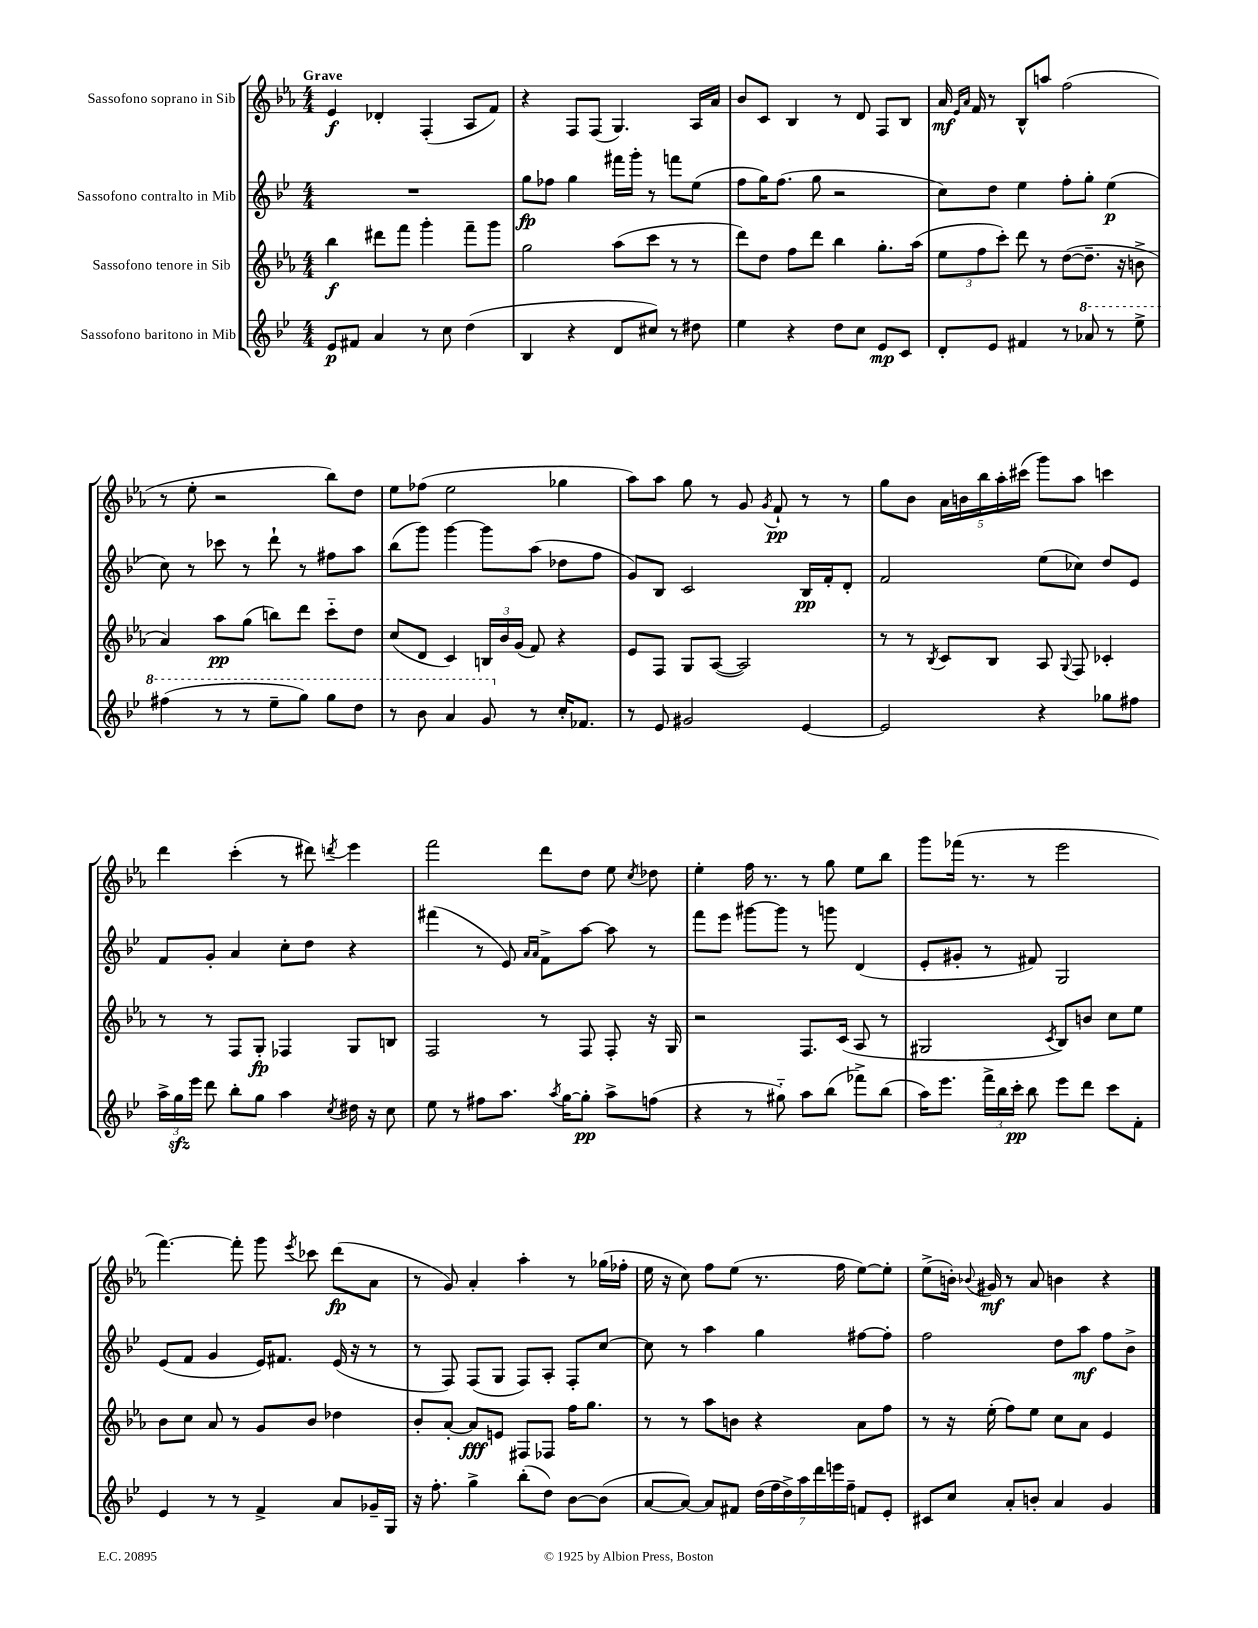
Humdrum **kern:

**kern	**kern	**kern	**kern
*staff4	*staff3	*staff2	*staff1
*clefG2	*clefG2	*clefG2	*clefG2
*k[b-e-]	*k[b-e-a-]	*k[b-e-]	*k[b-e-a-]
*M4/4	*M4/4	*M4/4	*M4/4
8e-/L	4bb-\	1r	4e-/
8f#/J	.	.	.
4a/	8ddd#\L	.	4d-'/
.	8fff\J	.	.
8r	4ggg'\	.	(4F'/
8cc\	.	.	.
(4dd\	8fff~\L	.	8A-/L
.	8ggg\J	.	8f/J)
=	=	=	=
4B-/	2gg\	8gg\L	4r
.	.	8ff-\J	.
4r	.	4gg\	8F/L
.	.	.	(8F/J
8d/L	(8aa-\L	16fff#\LL	4.G/)
.	.	16ggg'\JJ	.
8cc#/J)	8ccc\J	8r	.
8r	8r	8fff\L	.
8dd#\	8r	(8ee-\J	16A-/LL
.	.	.	16a-/JJ
=	=	=	=
4ee-\	8ddd\L)	8ff\L	8b-/L
.	8dd\J	16gg\K)	8c/J
.	.	(8.ff\J	.
4r	8ff\L	.	4B-/
.	8ddd\J	8gg\	.
8dd\L	4bb-\	2r	8r
8cc\J	.	.	8d/
8e-/L	8.gg'\L	.	8F/L
8c/J	.	.	8B-/J
.	(16aa-\Jk	.	.
=	=	=	=
8d'/L	12ee-\L	8cc\L)	16a-/
.	.	.	16qqe-/LL
.	.	.	16qqa-/JJ
.	.	.	16f/
.	12ff\	.	.
8e-/J	.	8dd\J	8r
.	12ccc'\J)	.	.
4f#/	8ddd\	4ee-\	8B-^^/L
.	8r	.	8aa/J
8r	([8dd\L	8ff'\L	(2ff\
8aa-/	8.dd~\]J	8gg'\J	.
8r	.	(4ee-\	.
.	16r	.	.
8eee-^\	8b^\	.	.
=	=	=	=
(4fff#\	4a-/)	8cc\)	8r
.	.	8r	8ee-'\
8r	8aa-\L	8ccc-\	2r
8r	(8gg\J	8r	.
8eee-~\L	8bb\L)	8ddd`\	.
8ggg\J)	8ddd\J	8r	.
8ggg\L	8ccc'~\L	8ff#\L	8bb-\L)
8ddd\J	8dd\J	8aa\J	8dd\J
=	=	=	=
8r	(8cc/L	(8bb-\L	8ee-\L
8bb-\	8d/J	8ggg\J)	(8ff-\J
4aa/	4c/)	[4ggg\	2ee-\
8gg/	24B/LL	8ggg\]L	.
.	24b-/	.	.
.	(24g/JJ	.	.
8r	8f/)	(8aa\J	.
16cc'/LK	4r	8dd-\L	4gg-\
8.f-/J	.	.	.
.	.	8ff\J	.
=	=	=	=
8r	8e-/L	8g/L)	8aa-\L)
8e-/	8F/J	8B-/J	8aa-\J
2g#/	8G/L	2c/	8gg\
.	([8A-/J	.	8r
.	2A-/])	.	8g/
.	.	.	8qg/
.	.	.	8f`/
[4e-/	.	16B-/LL	8r
.	.	16f'/J	.
.	.	8d'/J	8r
=	=	=	=
2e-/]	8r	2f/	8gg\L
.	8r	.	8b-\J
.	8qB-/	.	.
.	8c/L	.	20a-\LL
.	.	.	20b\
.	.	.	20bb-\
.	8B-/J	.	.
.	.	.	20aa-'\
.	.	.	(20ccc#\JJ
4r	8A-/	(8ee-\L	8ggg\L)
.	8qqG/	.	.
.	8F/	8cc-\J)	8aa-\J
8gg-\L	4c-'/	8dd/L	4ccc\
8ff#\J	.	8e-/J	.
=	=	=	=
24aa^\LL	8r	8f/L	4ddd\
24gg\	.	.	.
24eee-\JJ	.	.	.
8ddd\	8r	8g'/J	.
8bb-'\L	8F/L	4a/	(4ccc'\
8gg\J	8G'/J	.	.
4aa\	4F-/	8cc'\L	8r
.	.	8dd\J	8ddd#\)
8qcc/	.	.	8qddd/
16dd#\	8G/L	4r	4eee-\
16r	.	.	.
8cc\	8B/J	.	.
=	=	=	=
8ee-\	2F/	(4fff#\	2fff\
8r	.	.	.
8ff#\L	.	8r	.
8.aa\J	.	8e-/)	.
.	.	16qqa/LL	.
.	.	16qqa/JJ	.
.	8r	8f^\L	8ddd\L
8qaa/	.	.	.
[16gg\LK	.	.	.
8gg'\]J	8F/	[8aa\J	8dd\J
8aa^\L	8F'/	8aa\]	8ee-\
.	.	.	8qcc/
(8ff\J	16r	8r	8dd-\
.	16G/	.	.
=	=	=	=
4r	2r	8fff\L	4ee-'\
.	.	8eee-\J	.
8r	.	[8ggg#\L	16ff\
.	.	.	8.r
8gg#'~\)	.	8ggg#\]J	.
8aa\L	8.F/L	8r	8r
(8bb-\J	.	8ggg\	8gg\
.	(16c/Jk	.	.
8fff-^\L)	8A-/	(4d/	8ee-\L
(8bb-\J	8r	.	8bb-\J
=	=	=	=
16aa\LK)	2G#/	8e-'/L	8ggg\L
8.eee-\J	.	.	.
.	.	8g#'/J	(16fff-\Jk
.	.	.	8.r
24fff^\LL	.	8r	.
24bb-\	.	.	.
24ccc'\JJ	.	.	.
8bb-\	.	8f#/)	8r
.	8qc/	.	.
8eee-\L	8B-/L)	2G/	2eee-\
8ddd\J	8b/J	.	.
8ccc\L	8cc\L	.	.
8f'\J	8ee-\J	.	.
=	=	=	=
4e-/	8b-\L	(8e-/L	[4.fff\)
.	8cc\J	8f/J	.
8r	8a-/	4g/	.
8r	8r	.	8fff'\]
4f^/	8g/L	16e-/LK)	8ggg\
.	.	8.f#/J	.
.	.	.	8qeee-/
.	8b-/J	.	8ccc-\
8a/L	4dd-\	(16e-/	(8ddd\L
.	.	16r	.
16g-~/L	.	8r	8a-\J
16G/JJ	.	.	.
=	=	=	=
16r	8b-'/L	8r	8r
8.ff'\	.	.	.
.	[8a-'/J	8F/)	8g/)
4gg^\	8a-/]L	(8F/L	4a-'/
.	8e/J	8G/J	.
(8bb-'\L	8F#/L	8F/L)	4aa-'\
8dd\J)	8F-/J	8A'/J	.
[8b-\L	16ff\LK	8F'/L	8r
.	8.gg\J	.	.
(8b-\]J	.	[8cc/J	(16gg-\LL
.	.	.	16ff-'\JJ
=	=	=	=
[8a/L	8r	8cc\]	16ee-\
.	.	.	16r
8a/_J)	8r	8r	8cc\)
8a/]L	8aa-\L	4aa\	8ff\L
8f#/J	8b\J	.	(8ee-\J
(28dd\LL	4r	4gg\	8.r
28ff\	.	.	.
28dd^\)	.	.	.
28aa\	.	.	.
28ddd\	.	.	.
28eee\	.	.	.
.	.	.	16ff\
28ff~\JJ	.	.	.
8f/L	8a-\L	[8ff#\L	[8ee-\L)
8e-'/J	8ff\J	8ff#'\]J	8ee-'\]J
=	=	=	=
8c#/L	8r	2ff\	(8ee-^\L
8cc/J	16r	.	16b'\Jk)
.	.	.	8qqb-/
.	(16ee-'\	.	16g#/
8a'/L	8ff\L)	.	8r
8b'/J	8ee-\J	.	8a-/
4a/	8cc\L	8dd\L	4b\
.	8a-\J	8aa\J	.
4g/	4e-/	8ff\L	4r
.	.	8b-^\J	.
==	==	==	==
*-	*-	*-	*-
